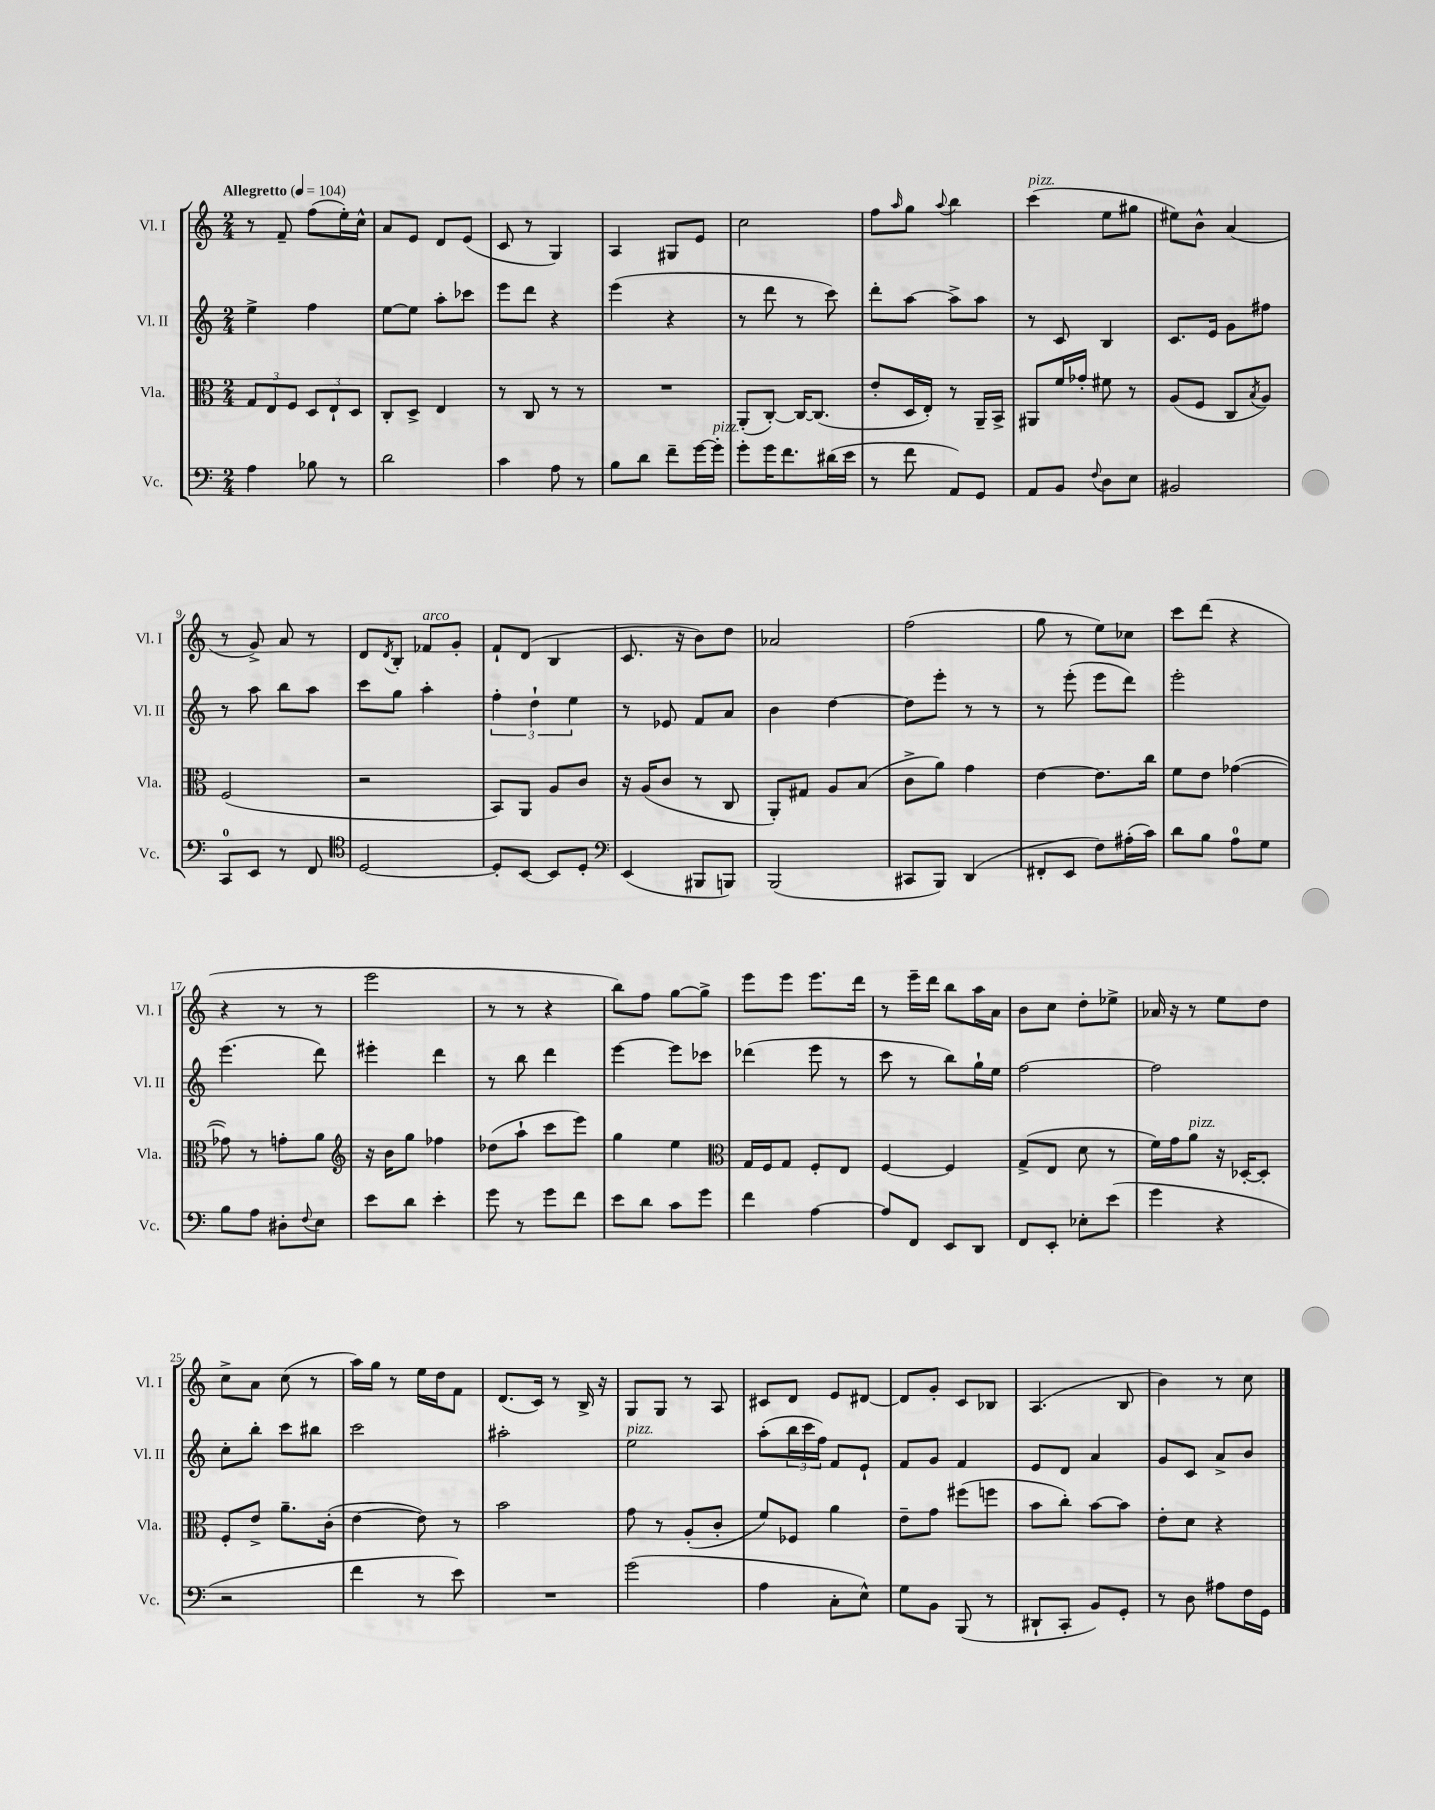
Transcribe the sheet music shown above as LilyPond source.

<<
\new StaffGroup <<
\new Staff = "s0" \with { instrumentName = "Vl. I" shortInstrumentName = "Vl. I" } {
    \clef treble \key c \major \numericTimeSignature \time 2/4 \tempo "Allegretto" 4 = 104
    r8 f'8-- f''8( e''16-.) c''16-^ |
    a'8 e'8 d'8 e'8( |
    c'8 r8 g4) |
    a4 gis8 e'8 |
    c''2 |
    f''8 \grace { a''16 } g''8 \appoggiatura { a''8 } b''4 |
    c'''4^\markup { \italic "pizz." }( e''8 gis''8 |
    eis''8) b'8-^ a'4( |
    r8 g'8->) a'8 r8 |
    d'8 \acciaccatura { d'8 } b8-. fes'8^\markup { \italic "arco" } g'8-. |
    f'8-! d'8( b4 |
    c'8. r16 b'8) d''8 |
    aes'2 |
    f''2( |
    g''8 r8 e''8) ces''8 |
    c'''8 d'''8( r4 |
    r4 r8 r8 |
    e'''2 |
    r8 r8 r4 |
    b''8) f''8 g''8~ g''8-> |
    e'''8 e'''8 e'''8. d'''16 |
    r8 e'''16-- d'''16 b''8 a''16 a'16 |
    b'8 c''8 d''8-. ees''8-> |
    aes'16 r16 r8 e''8 d''8 |
    c''8-> a'8 c''8( r8 |
    a''16) g''16 r8 e''16 d''16 f'8 |
    d'8.( c'16) r8 b16-> r16 |
    g8 g8 r8 a8 |
    cis'8 d'8 e'8 dis'8~ |
    dis'8 g'8-. c'8 bes8 |
    a4.( b8 |
    b'4) r8 c''8 \bar "|." |
}
\new Staff = "s1" \with { instrumentName = "Vl. II" shortInstrumentName = "Vl. II" } {
    \clef treble \key c \major \numericTimeSignature \time 2/4
    e''4-> f''4 |
    e''8~ e''8 a''8-. ces'''8 |
    e'''8 d'''8 r4 |
    e'''4( r4 |
    r8 d'''8 r8 c'''8) |
    d'''8-. a''8~ a''8-> a''8 |
    r8 c'8 b4 |
    c'8. e'16 g'8 fis''8 |
    r8 a''8 b''8 a''8 |
    c'''8 g''8 a''4-. |
    \tuplet 3/2 { f''4-. d''4-! e''4 } |
    r8 ees'8 f'8 a'8 |
    b'4 d''4~ |
    d''8 e'''8-. r8 r8 |
    r8 e'''8-.( e'''8 d'''8) |
    e'''2-. |
    e'''4.( d'''8) |
    eis'''4-. d'''4 |
    r8 b''8 d'''4 |
    e'''4~ e'''8 ces'''8 |
    des'''4( e'''8 r8 |
    c'''8 r8 b''8) g''16-! e''16 |
    f''2~ |
    f''2 |
    c''8-. b''8-. c'''8 bis''8 |
    c'''2 |
    ais''2-. |
    e''2^\markup { \italic "pizz." } |
    a''8-.( \tuplet 3/2 { b''16 c'''16 f''16) } f'8 e'8-! |
    f'8 g'8 f'4 |
    e'8 d'8 a'4 |
    g'8 c'8 a'8-> b'8 \bar "|." |
}
\new Staff = "s2" \with { instrumentName = "Vla." shortInstrumentName = "Vla." } {
    \clef alto \key c \major \numericTimeSignature \time 2/4
    \tuplet 3/2 { g8 e8 f8 } \tuplet 3/2 { d8 e8-! d8 } |
    c8-. d8-> e4 |
    r8 c8 r8 r8 |
    R2 |
    a,8-.( c8~-.) c16~ c8.( |
    e'8-. d16 e16-.) r8 a,16-- b,16-> |
    ais,8 f'16 ges'16-. fis'8 r8 |
    a8( f8 c8 \acciaccatura { b8 } a8) |
    f2( |
    r2 |
    b,8) a,8 a8 c'8 |
    r16 a16( c'8 r8 c8 |
    a,8-.) gis8 a8 b8( |
    c'8-> a'8) g'4 |
    e'4~ e'8. c''16 |
    f'8 e'8 ges'4~( |
    ges'8) r8 g'8-. a'8 |
    \clef treble r16 b'16 g''8 fes''4 |
    des''8( a''8-! c'''8 e'''8) |
    g''4 e''4 |
    \clef alto g16 f16 g8 f8-. e8 |
    f4~ f4 |
    g8->( e8 d'8 r8 |
    f'16) g'16 a'8^\markup { \italic "pizz." } r16 des16~-. des8-. |
    f8-. e'8-> a'8.-- c'16-.( |
    e'4~ e'8) r8 |
    b'2 |
    g'8 r8 a8-.( c'8-. |
    f'8) fes8 a'4 |
    e'8-- g'8 fis''8( f''8 |
    b'8 c''8-.) b'8~ b'8 |
    e'8-. d'8 r4 \bar "|." |
}
\new Staff = "s3" \with { instrumentName = "Vc." shortInstrumentName = "Vc." } {
    \clef bass \key c \major \numericTimeSignature \time 2/4
    a4 bes8 r8 |
    d'2 |
    c'4 a8 r8 |
    b8 d'8 f'8-- g'16~ g'16-.^\markup { \italic "pizz." } |
    g'8-. g'16 f'8. dis'16( e'16 |
    r8 f'8 a,8) g,8 |
    a,8 b,8 \appoggiatura { f8 } d8 e8 |
    bis,2 |
    c,8-0 e,8 r8 f,8 |
    \clef tenor d2~ |
    d8-. b,8~ b,8 d8-. |
    \clef bass e,4( bis,,8 b,,8) |
    b,,2( |
    cis,8 b,,8) d,4( |
    fis,8-. e,8 f8) ais16-.( c'16) |
    d'8 b8 a8-0 g8 |
    b8 a8 dis8-. \appoggiatura { f8 } e8 |
    e'8 d'8 e'4-. |
    g'8 r8 g'8 f'8 |
    e'8 d'8 c'8 g'8 |
    f'4 a4~ |
    a8 f,8 e,8 d,8 |
    f,8 e,8-. ees8-. e'8( |
    g'4 r4 |
    r2 |
    f'4 r8 e'8) |
    R2 |
    g'2( |
    a4 c8-. e8-^) |
    g8 b,8 b,,8( r8 |
    dis,8-! c,8-. b,8) g,8-. |
    r8 d8 ais8 f16 g,16 \bar "|." |
}
>>
>>
